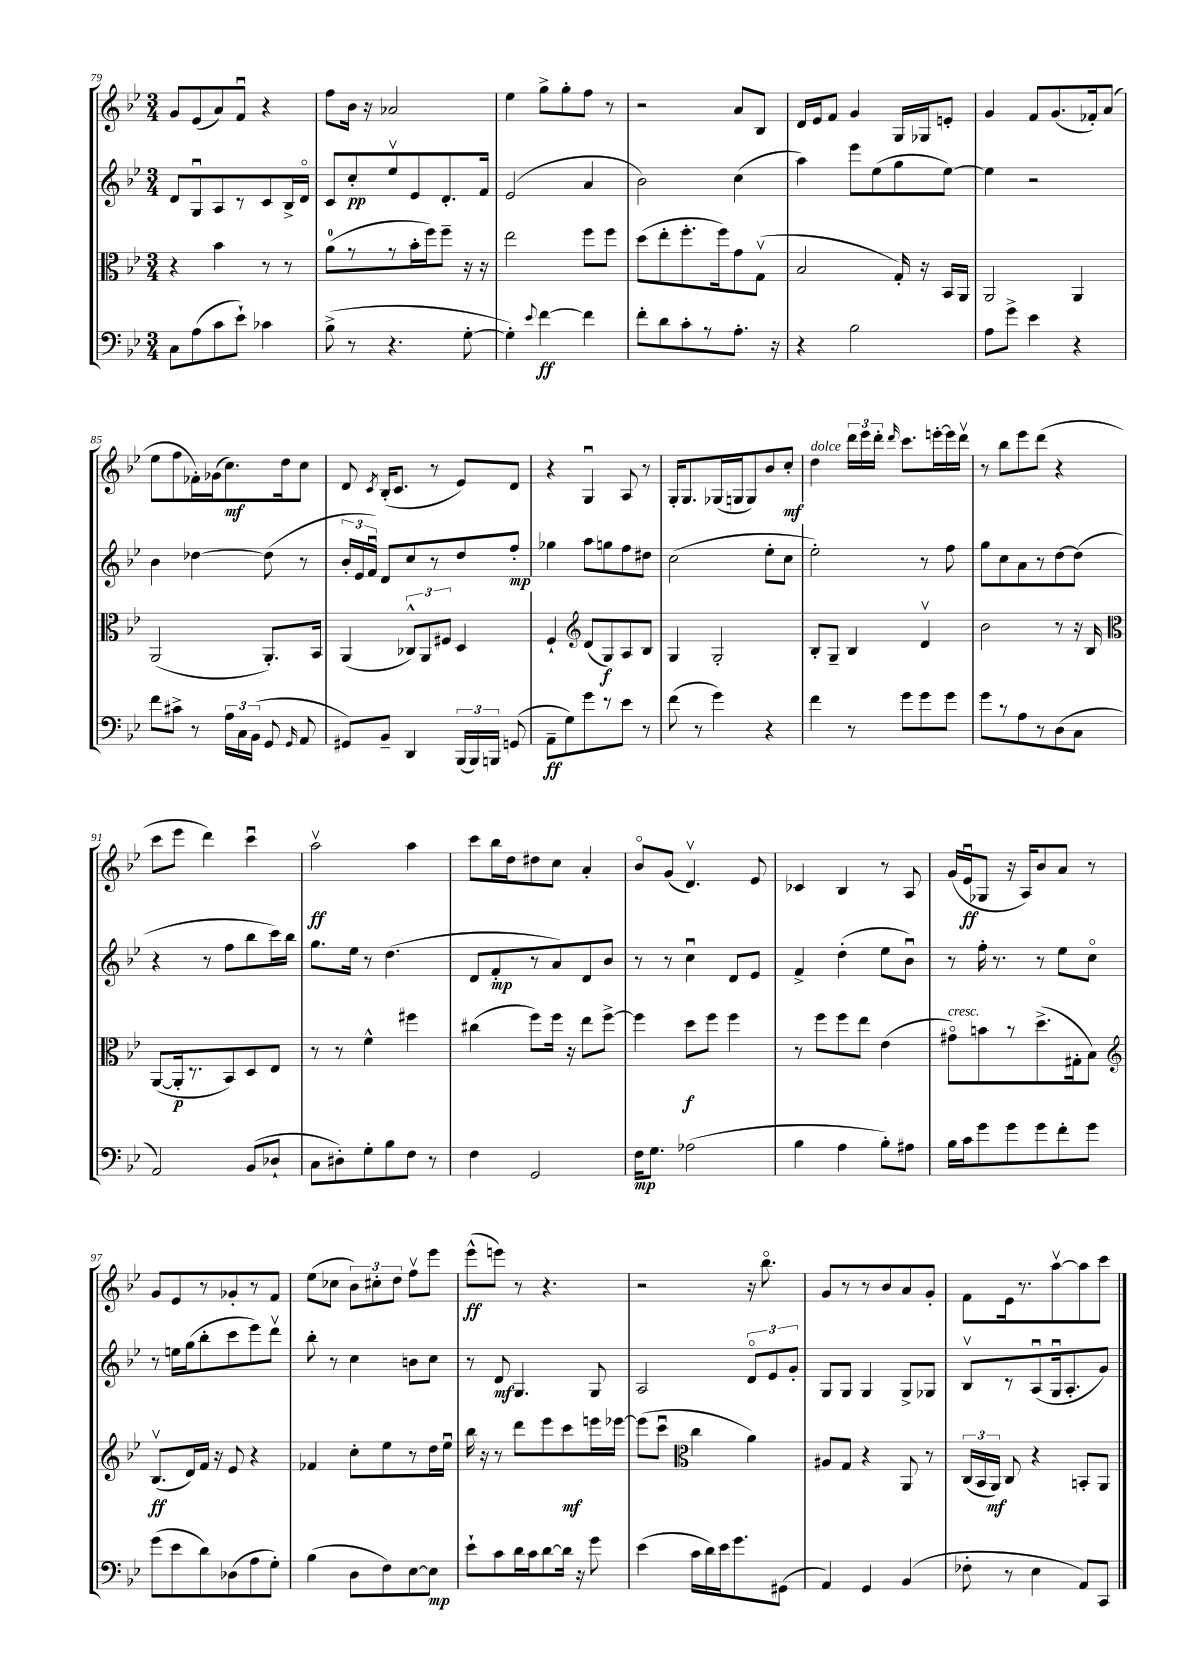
<<
\new StaffGroup <<
\new Staff = "s0" {
    \clef treble \key bes \major \numericTimeSignature \time 3/4
    \autoBeamOff g'8[ ees'8( a'8) f'8]\downbow r4 |
    f''8[ bes'16] r16 aes'2 |
    ees''4 g''8[-> g''8-. f''8] r8 |
    r2 a'8[ bes8] |
    d'16[ ees'16 f'8] g'4 g16[ ges16 e'8]-. |
    g'4 f'8[ g'8.( fes'16-.) a'8]( |
    ees''8[ f''8 fes'16-.) ges'16( c''8.\mf) d''16 c''8] |
    d'8 \acciaccatura { c'8 } bes16[-.( c'8.] r8 ees'8[) d'8] |
    r4 g4\downbow a8 r8 |
    g16[-. g8. ges16( g16 g8) bes'8 c''8]-.\mf |
    d''4^\markup { \italic "dolce" } \tuplet 3/2 { d'''16[ ees'''16 d'''16]-. } \grace { d'''16 } c'''8.[ e'''16~-. e'''16 d'''16]\upbow |
    r8 bes''8[ ees'''8 d'''8]( r4 |
    c'''8[ ees'''8] d'''4) c'''4\downbow |
    a''2\upbow\ff a''4 |
    c'''8[ bes''16 d''16 dis''8 c''8] a'4-. |
    bes'8[\flageolet g'8]( d'4.\upbow) ees'8 |
    ces'4 bes4 r8 a8 |
    g'16[( ees'16\downbow\ff ges8] r16 a16[) bes'8 a'8] r8 |
    g'8[ ees'8 r8 ges'8-. r8 f'8] |
    ees''8[( ces''8] \tuplet 3/2 { bes'8[) cis''8-. d''8] } f''8[\upbow ees'''8] |
    ees'''8[-^\ff( e'''8]) r8 r4. |
    r2 r16 bes''8.\flageolet |
    g'8[ r8 r8 bes'8 a'8 g'8]-. |
    f'8[ ees'16 r8. a''8~\upbow a''8 c'''8] \bar "|." |
}
\new Staff = "s1" {
    \clef treble \key bes \major \numericTimeSignature \time 3/4
    \autoBeamOff d'8[ g8\downbow a8 r8 c'8 bes16-> d'16]\flageolet |
    c'8[ c''8-.\pp ees''8\upbow ees'8 d'8.-. f'16] |
    ees'2( a'4 |
    bes'2) c''4( |
    a''4) ees'''8[ ees''8( g''8 ees''8]~) |
    ees''4 r2 |
    bes'4 des''4~ des''8( r8 |
    \tuplet 3/2 { bes'16[-. ees'16 f'16]\downbow) } d'8[ c''8 r8 d''8 f''8]-.\mp |
    ges''4 a''8[ g''8 f''8 dis''8] |
    c''2( ees''8[-. c''8] |
    ees''2-.) r8 f''8 |
    g''8[ c''8 a'8 r8 d''8~ d''8]( |
    r4 r8 f''8[ bes''8 c'''16) bes''16] |
    g''8.[ ees''16] r8 d''4.( |
    d'8[ f'8-.\mp r8 a'8) d'8 bes'8] |
    r8 r8 c''4\downbow d'8[ ees'8] |
    f'4-> d''4-.( ees''8[ bes'8]\downbow) |
    r8 f''16-. r8. r8 ees''8[ c''8]\flageolet |
    r8 e''16[ g''16( bes''8-. c'''8 ees'''8) d'''8]\upbow |
    bes''8-. r8 c''4 b'8[ c''8] |
    r8 d'8\mf g4. g8 |
    a2 \tuplet 3/2 { d'8[\flageolet ees'8 g'8]-. } |
    g8[ g8] g4 g8[-> ges8] |
    bes8[\upbow r8 a8\downbow( g16\downbow a8.-. g'8]) \bar "|." |
}
\new Staff = "s2" {
    \clef alto \key bes \major \numericTimeSignature \time 3/4
    \autoBeamOff r4 bes'4 r8 r8 |
    a'8[-0( r8 r8 bes'16-. f''16) f''8]-- r16 r16 |
    ees''2 f''8[ f''8] |
    d''8[( ees''8-. f''8.-. f''16) g'8 g8]\upbow( |
    bes2 g16-.) r16 bes,16[ a,16] |
    a,2 a,4 |
    a,2( a,8.[-.) bes,16] |
    a,4( \tuplet 3/2 { ces8[-^) a,8 fis8] } d4 |
    f4-! \clef treble d'8[( g8\f) a8 bes8] |
    g4 g2-. |
    bes8[-. g8]-- bes4 d'4\upbow |
    bes'2 r8 r16 bes16 |
    \clef alto a,8[~( a,16-.\p r8. bes,8) d8 ees8] |
    r8 r8 f'4-^ fis''4 |
    cis''4( f''8[) f''16] r16 ees''8[ f''8]~-> |
    f''4 d''8[\f f''8] f''4 |
    r8 f''8[ f''8 ees''8] ees'4( |
    gis'8[\flageolet^\markup { \italic "cresc." }) b'8 r8 d''8.->( gis16-. bes8]) |
    \clef treble bes8.[\upbow\ff( d'16) f'16] r16 ees'8 r4 |
    fes'4 c''8[-. ees''8 r8 d''16 ees''16]\downbow |
    bes''16 r16 r8 d'''8[ ees'''8 c'''8\mf e'''16 ees'''16]~ |
    ees'''8[( c'''8]\downbow \clef alto c''4 a'4) |
    ais8[ g8] r4 a,8 r8 |
    \tuplet 3/2 { c16[( bes,16 a,16]\mf) } c8 r4 b,8[-. a,8] \bar "|." |
}
\new Staff = "s3" {
    \clef bass \key bes \major \numericTimeSignature \time 3/4
    \autoBeamOff c8[ a8( c'8 ees'8]-!) ces'4 |
    bes8->( r8 r4. g8~-. |
    g4-.) \appoggiatura { ees'8 } f'4~\ff f'4 |
    f'8[-. d'8 c'8-. r8 a8.]-. r16 |
    r4 bes2 |
    a8[ g'8]-> ees'4 r4 |
    f'8[ cis'8]-> r8 \tuplet 3/2 { a16[ c16 bes,16]( } g,8 \grace { g,16 } a,8 |
    gis,8[) bes,8]-- d,4 \tuplet 3/2 { bes,,16[( bes,,16) b,,16] } g,8( |
    a,8[--\ff g8) g'8 r8 ees'8] r8 |
    f'8( r8 g'4) r4 |
    f'4 r8 g'8[ g'8 g'8] |
    g'8[ r8 a8 r8 d8( c8] |
    a,2) bes,8[( des8]-! |
    c8[ dis8-.) g8-. bes8 f8] r8 |
    f4 g,2 |
    f16[\mp g8.] aes2( |
    bes4 a4 bes8[-.) ais8] |
    bes16[ c'16 g'8 g'8 g'8 f'8-. g'8] |
    g'8[( ees'8 d'8) des8( a8 g8]-.) |
    bes4( d8[ f8) ees8~ ees8]\mp |
    ees'8[-! c'8 d'16 c'16 d'8~ d'16] r16 g'8 |
    ees'4( c'16[ d'16) ees'16 g'8. gis,8]( |
    a,4) g,4 bes,4( |
    fes8-. r8 ees4 a,8[) c,8] \bar "|." |
}
>>
>>
\layout { \context { \Score currentBarNumber = #79 } }
